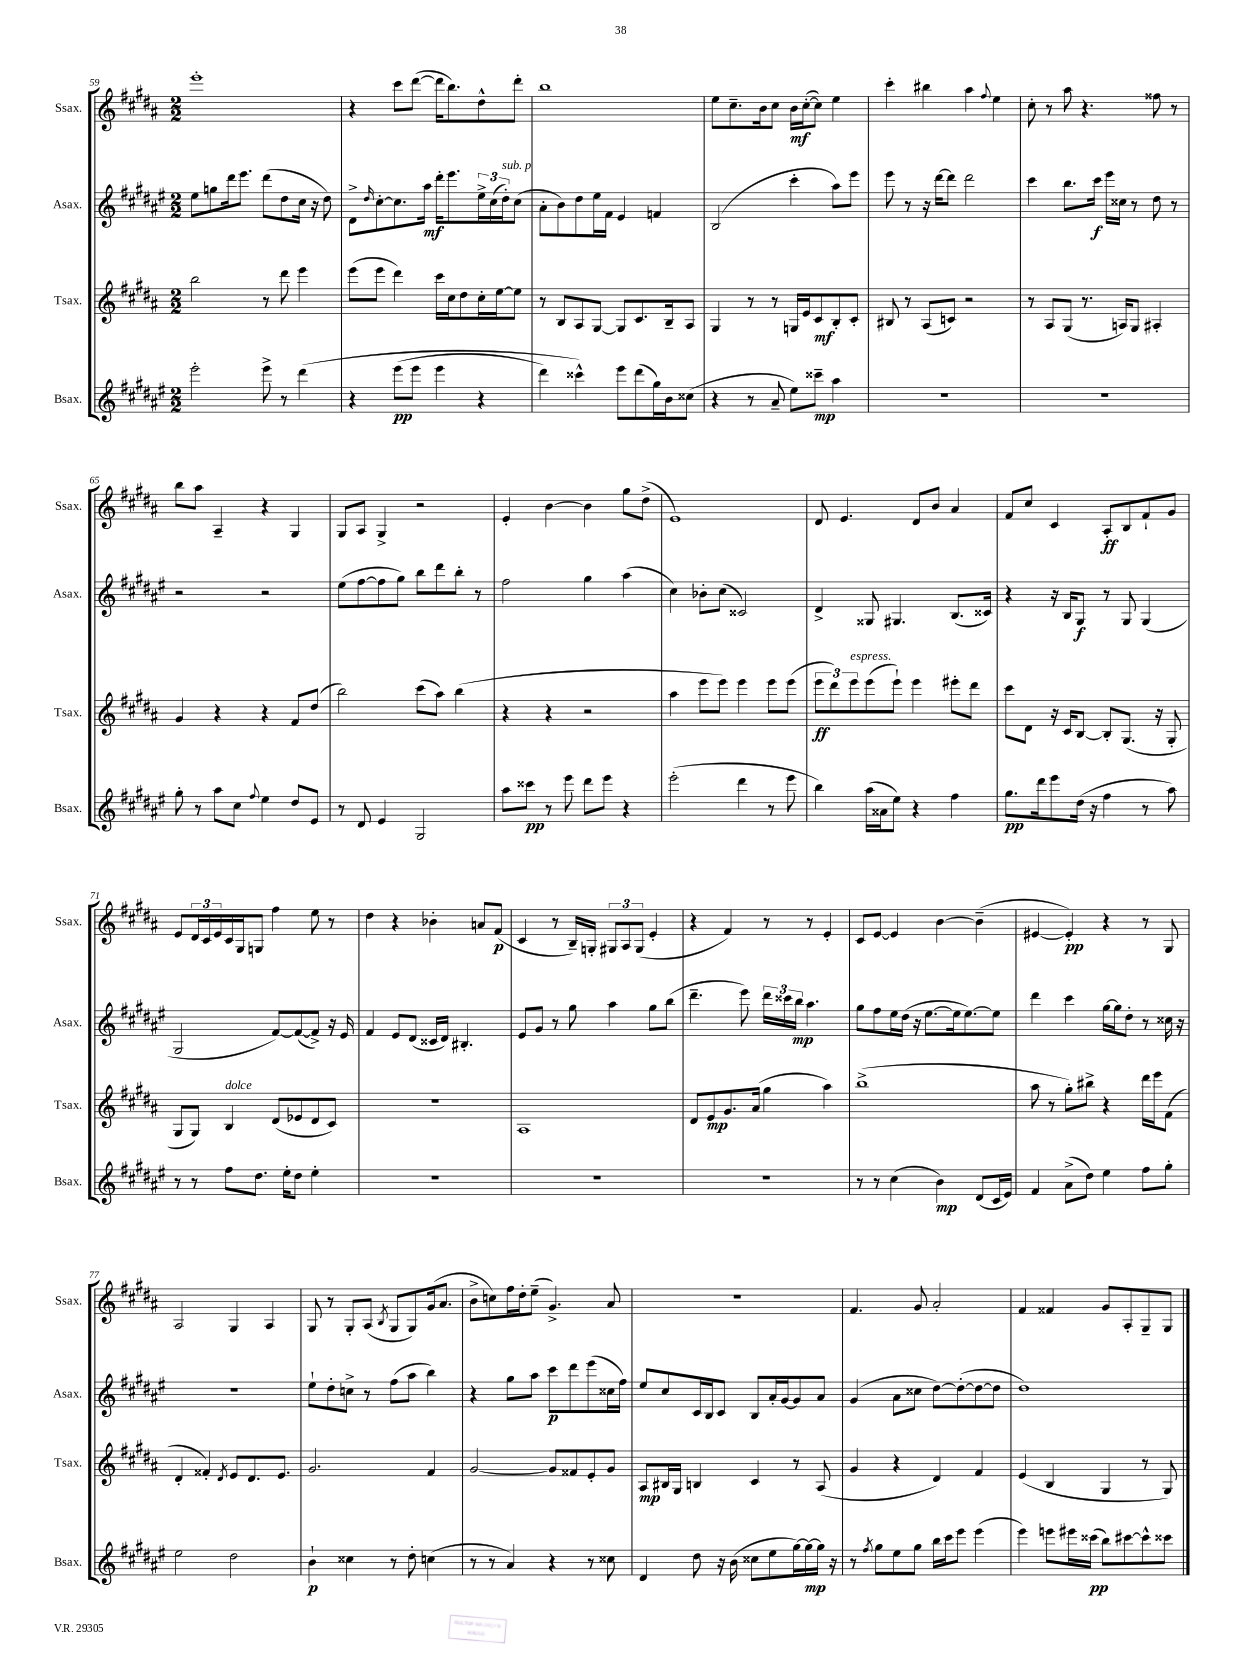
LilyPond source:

<<
\new StaffGroup <<
\new Staff = "s0" \with { instrumentName = "Ssax." shortInstrumentName = "Ssax." } {
    \clef treble \key b \major \numericTimeSignature \time 2/2
    e'''1-. |
    r4 cis'''8 dis'''8~( dis'''16 b''8.) dis''8-^ dis'''8-. |
    b''1 |
    e''8 cis''8.-- b'16 cis''8 b'16\mf cis''16~-.( cis''8) e''4 |
    cis'''4-. bis''4 ais''4 \appoggiatura { fis''8 } e''4 |
    cis''8-. r8 ais''8 r4. fisis''8 r8 |
    b''8 ais''8 ais4-- r4 gis4 |
    gis8 ais8 gis4-> r2 |
    e'4-. b'4~ b'4 gis''8 dis''8->( |
    e'1) |
    dis'8 e'4. dis'8 b'8 ais'4 |
    fis'8 cis''8 cis'4 ais8-.\ff b8 fis'8-! gis'8 |
    e'8 \tuplet 3/2 { dis'16 cis'16 e'16 } cis'16 gis16 g8 fis''4 e''8 r8 |
    dis''4 r4 bes'4-. a'8 fis'8\p( |
    cis'4 r8 b16--) g16-. \tuplet 3/2 { gis8 ais8 gis8( } e'4-. |
    r4 fis'4) r8 r8 e'4-. |
    cis'8 e'8~ e'4 b'4~ b'4--( |
    eis'4~ eis'4-.\pp) r4 r8 gis8 |
    ais2 gis4 ais4 |
    gis8 r8 gis8-. ais8( \acciaccatura { b8 } gis8 gis8) gis'16( ais'8. |
    b'8-> c''8) fis''16 dis''16-. e''8--( gis'4.->) ais'8 |
    r1 |
    fis'4. gis'8 ais'2-. |
    fis'4 fisis'4 gis'8 ais8-. gis8-- gis8 \bar "|." |
}
\new Staff = "s1" \with { instrumentName = "Asax." shortInstrumentName = "Asax." } {
    \clef treble \key fis \major \numericTimeSignature \time 2/2
    eis''8 g''8 dis'''16 eis'''8. dis'''8( dis''8 cis''16 r16 dis''8) |
    dis'8-> \grace { dis''16 } cis''8~-. cis''8. ais''16\mf dis'''16-. eis'''8. \tuplet 3/2 { eis''16-> cis''16( dis''16-.^\markup { \italic "sub. p" }) } cis''8( |
    ais'8-. b'8) dis''8 eis''16 fis'16 eis'4 f'4 |
    b2( cis'''4-. ais''8) eis'''8 |
    eis'''8 r8 r16 dis'''16~ dis'''8 dis'''2 |
    cis'''4 b''8. cis'''16\f eis'''16 cisis''16 r8 dis''8 r8 |
    r2 r2 |
    eis''8( fis''8~ fis''8 gis''8) b''8 dis'''8 b''8-. r8 |
    fis''2 gis''4 ais''4( |
    cis''4) bes'8-. cis''8( cisis'2) |
    dis'4-> gisis8 gis4. b8.( cisis'16) |
    r4 r16 b16 gis8\f r8 gis8 gis4( |
    gis2 fis'8~) fis'8~( fis'8->) r16 eis'16 |
    fis'4 eis'8 dis'8( cisis'16 dis'16) bis4.-. |
    eis'8 gis'8 r8 gis''8 ais''4 gis''8 b''8( |
    dis'''4.-- eis'''8) \tuplet 3/2 { dis'''16 cisis'''16 b''16\mp } ais''4. |
    gis''8 fis''8 eis''16 dis''16( r16 eis''8.~ eis''16 eis''8.~) eis''8 |
    dis'''4 cis'''4 gis''16~ gis''16 dis''8-. r8 cisis''16 r16 |
    R1 |
    eis''8-! dis''8-. c''8-> r8 fis''8( ais''8 b''4) |
    r4 gis''8 ais''8 cis'''8\p dis'''8 eis'''8( cisis''16 fis''16) |
    eis''8 cis''8 cis'16 b16 cis'8 b8 ais'16-. gis'16~ gis'8 ais'8 |
    gis'4( ais'8 cisis''8 dis''8~) dis''8~-.( dis''8~ dis''8 |
    dis''1) \bar "|." |
}
\new Staff = "s2" \with { instrumentName = "Tsax." shortInstrumentName = "Tsax." } {
    \clef treble \key b \major \numericTimeSignature \time 2/2
    b''2 r8 dis'''8 e'''4 |
    e'''8( e'''8 dis'''4) cis'''16 cis''16 dis''8 cis''16-. e''16~ e''8 |
    r8 b8 ais8 gis8~ gis8 cis'8. b16-- ais8 |
    gis4 r8 r8 g16 e'16 cis'8\mf b8-. cis'8-. |
    bis8 r8 ais8( c'8) r2 |
    r8 ais8 gis8( r8. a16) gis8 ais4-. |
    gis'4 r4 r4 fis'8 dis''8( |
    b''2) cis'''8( ais''8) b''4( |
    r4 r4 r2 |
    ais''4 e'''8 e'''8) e'''4 e'''8 e'''8( |
    \tuplet 3/2 { e'''8\ff dis'''8) e'''8^\markup { \italic "espress." } } e'''8( e'''8-!) e'''4 eis'''8-. dis'''8 |
    cis'''8 dis'8 r16 cis'16 b8~ b8-. gis8.( r16 gis8-. |
    gis8 gis8) b4^\markup { \italic "dolce" } dis'8( ees'8 dis'8 cis'8) |
    r1 |
    ais1 |
    dis'8 e'8\mp gis'8. ais'16( gis''4 ais''4) |
    b''1->( |
    ais''8 r8 gis''8-.) bis''8-> r4 dis'''16 e'''16 fis'8( |
    dis'4-. fisis'4-.) \acciaccatura { dis'8 } e'8 dis'8. e'8. |
    gis'2. fis'4 |
    gis'2~ gis'8 fisis'8 e'8-. gis'8 |
    ais8\mp bis16 gis16 b4 cis'4 r8 ais8( |
    gis'4 r4 dis'4) fis'4 |
    e'4( b4 gis4 r8 gis8) \bar "|." |
}
\new Staff = "s3" \with { instrumentName = "Bsax." shortInstrumentName = "Bsax." } {
    \clef treble \key fis \major \numericTimeSignature \time 2/2
    eis'''2-. eis'''8-> r8 dis'''4\( |
    r4 eis'''8\pp( eis'''8 eis'''4 r4 |
    dis'''4) cisis'''4-^\) eis'''8 dis'''8( gis''16) b'16 cisis''8( |
    r4 r8 ais'8-- eis''8) cisis'''8--\mp ais''4 |
    R1 |
    R1 |
    gis''8-. r8 ais''8 cis''8 \appoggiatura { fis''8 } eis''4 dis''8 eis'8 |
    r8 dis'8 eis'4 gis2 |
    ais''8 cisis'''8\pp r8 eis'''8 dis'''8 eis'''8 r4 |
    eis'''2-.( dis'''4 r8 eis'''8 |
    b''4) ais''16( aisis'16 eis''8) r4 fis''4 |
    gis''8.\pp dis'''16 eis'''8 dis''16( r16 fis''4 r8 ais''8) |
    r8 r8 fis''8 dis''8. eis''16-. dis''8 eis''4-. |
    R1 |
    R1 |
    R1 |
    r8 r8 cis''4( b'4\mp) dis'8( cis'16 eis'16) |
    fis'4 ais'8->( dis''8) eis''4 fis''8 gis''8-. |
    eis''2 dis''2 |
    b'4-!\p cisis''4 r8 dis''8-. c''4( |
    r8 r8 ais'4) r4 r8 cisis''8 |
    dis'4 dis''8 r16 b'16( cisis''8 eis''8 gis''16~) gis''16~\mp gis''16 r16 |
    r8 \acciaccatura { fis''8 } gis''8 eis''8 gis''8 b''16 cis'''16 eis'''8 eis'''4( |
    eis'''4) e'''8 eis'''16 cisis'''16\pp( b''8) cis'''8~ cis'''8-^ cisis'''8 \bar "|." |
}
>>
>>
\layout { \context { \Score currentBarNumber = #59 } }
